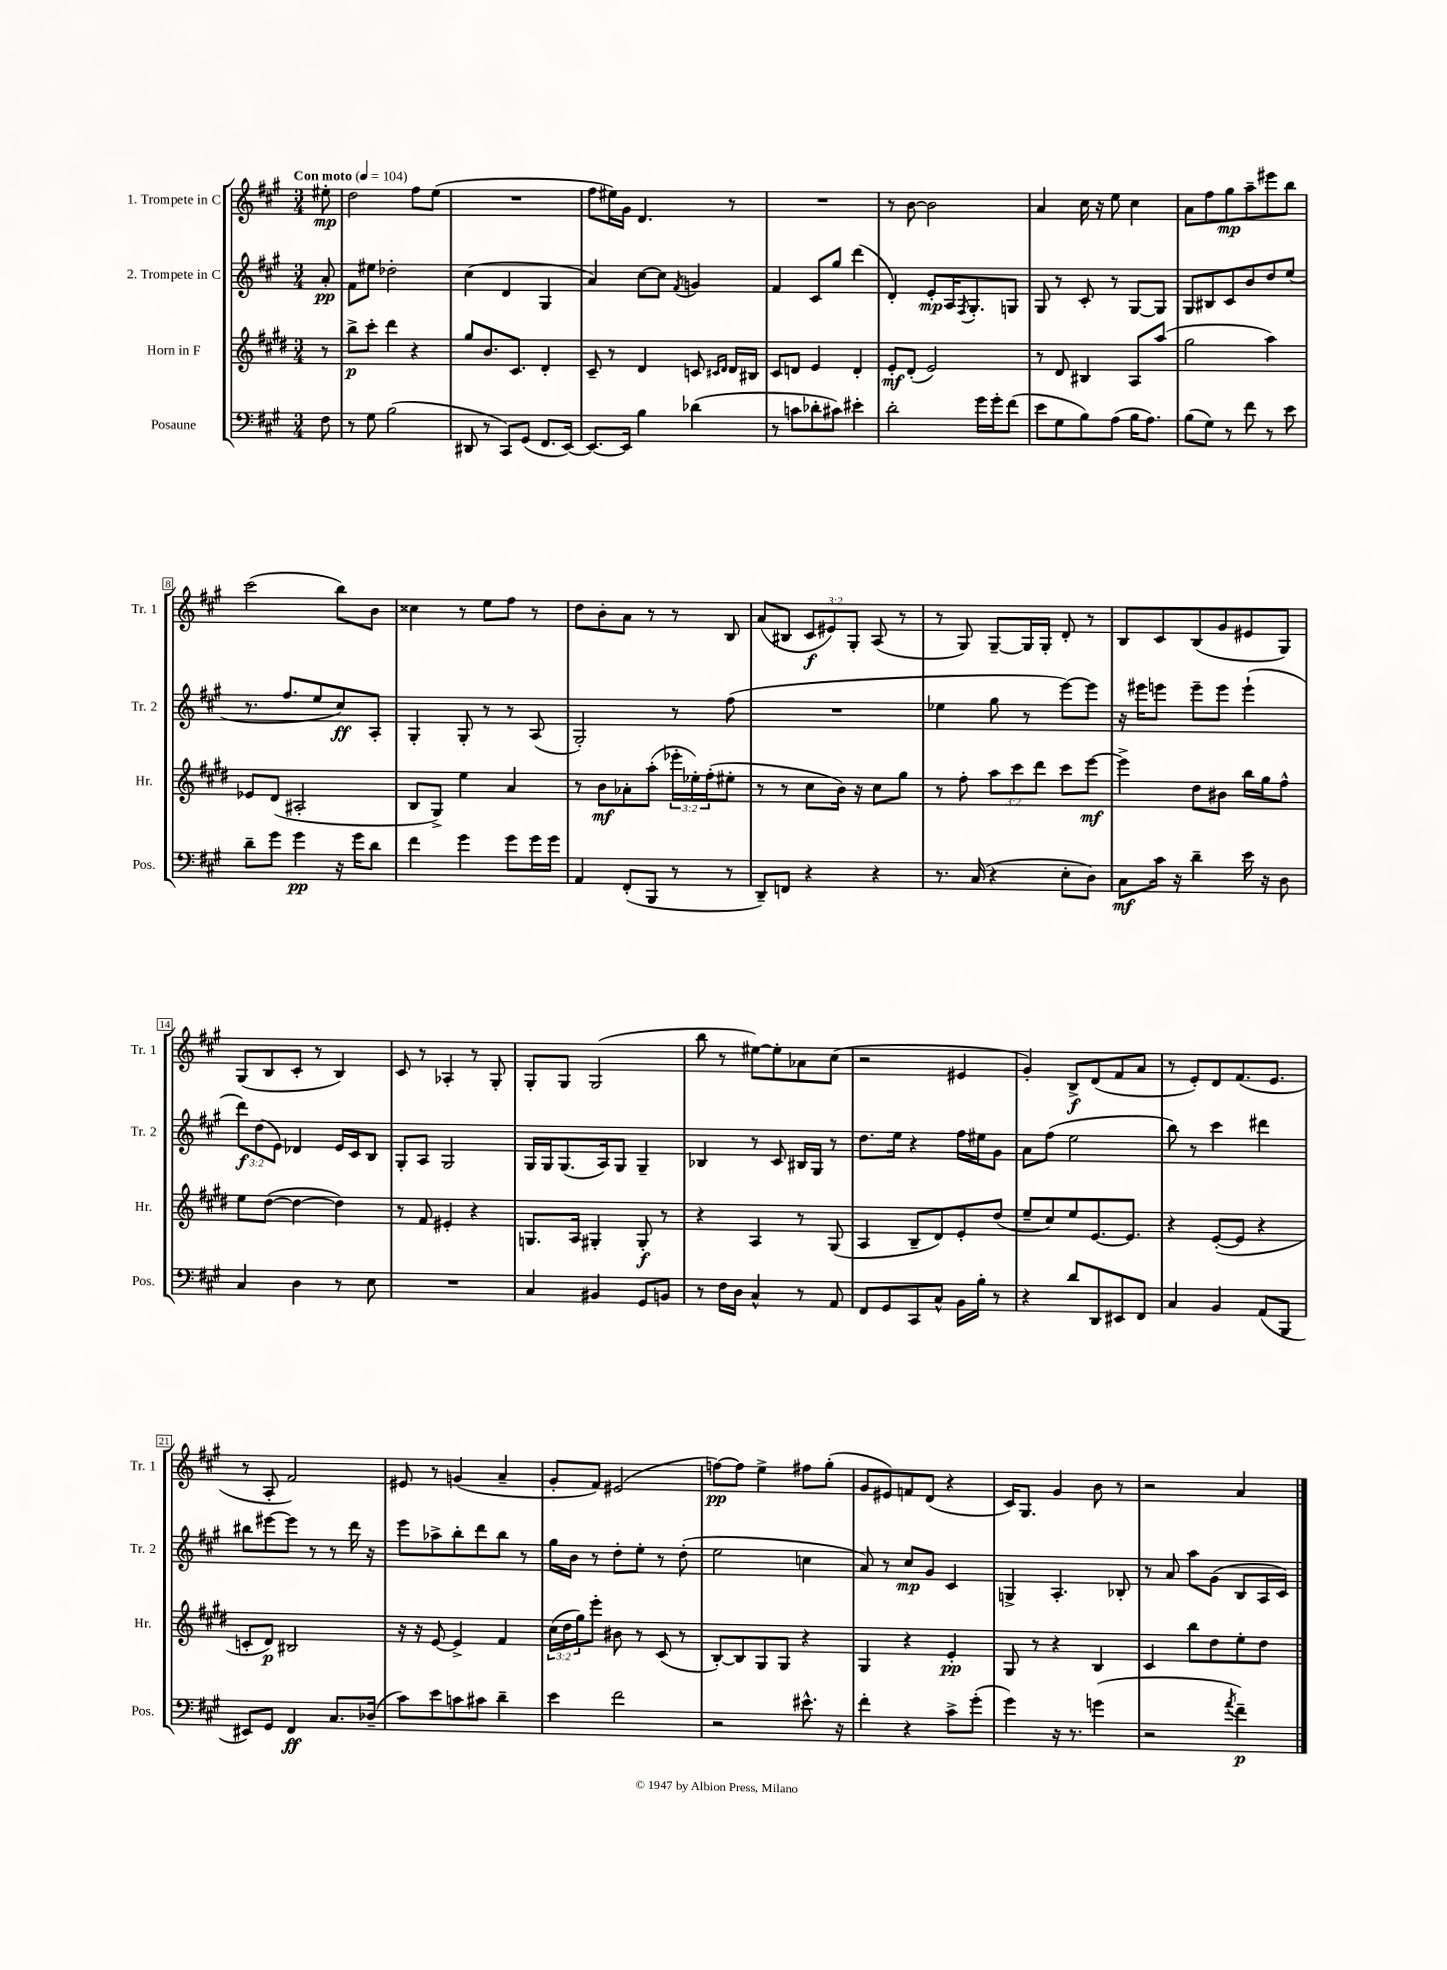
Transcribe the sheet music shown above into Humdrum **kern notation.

**kern	**dynam	**kern	**dynam	**kern	**dynam	**kern	**dynam
*part4	*part4	*part3	*part3	*part2	*part2	*part1	*part1
*staff4	*staff4	*staff3	*staff3	*staff2	*staff2	*staff1	*staff1
*I"Posaune	*	*I"Horn in F	*	*I"2. Trompete in C	*	*I"1. Trompete in C	*
*I'Pos.	*	*I'Hr.	*	*I'Tr. 2	*	*I'Tr. 1	*
*clefF4	*	*clefG2	*	*clefG2	*	*clefG2	*
*k[f#c#g#]	*	*k[f#c#g#d#]	*	*k[f#c#g#]	*	*k[f#c#g#]	*
*M3/4	*	*M3/4	*	*M3/4	*	*M3/4	*
*MM104	*	*MM104	*	*MM104	*	*MM104	*
=	=	=	=	=	=	=	=
!	!	!	!	!	!	!LO:TX:a:B:t=Con moto	!
8F#\	.	8r	.	8a'/	pp	8ee#X'\	mp
=1	=1	=1	=1	=1	=1	=1	=1
8r	.	8bb^\L	p	8f#\L	.	2dd\	.
8G#\	.	8ccc#'\J	.	8ee#X\J	.	.	.
(2B\	.	4ddd#\	.	2dd-X'\	.	.	.
.	.	4r	.	.	.	8ff#\L	.
.	.	.	.	.	.	(8ee\J	.
=2	=2	=2	=2	=2	=2	=2	=2
8DD#X/	.	8gg#/L	.	(4cc#\	.	2.r	.
8r	.	8.b/	.	.	.	.	.
8CC#/L)	.	.	.	4d/	.	.	.
.	.	8.c#/J	.	.	.	.	.
(8GG#/J	.	.	.	.	.	.	.
8.FF#/L	.	4d#'/	.	4G#/	.	.	.
[16EE/Jk)	.	.	.	.	.	.	.
=3	=3	=3	=3	=3	=3	=3	=3
8.EE/L_	.	8c#~/	.	4a/)	.	8ff#\L	.
.	.	8r	.	.	.	16ee#X\L)	.
16EE/Jk]	.	.	.	.	.	16g#\JJ	.
4B\	.	4d#/	.	[8cc#\L	.	4.d/	.
.	.	.	.	8cc#\J]	.	.	.
.	.	.	.	8qf#/	.	.	.
(4d-X\	.	8cn/	.	4gn/	.	.	.
.	.	16qqc#X/LL	.	.	.	.	.
.	.	16qqd#/JJ	.	.	.	.	.
.	.	16d#/LL	.	.	.	8r	.
.	.	16B#X/JJ	.	.	.	.	.
=4	=4	=4	=4	=4	=4	=4	=4
8r	.	8c#/L	.	4f#/	.	2.r	.
8cn\L	.	8dn/J	.	.	.	.	.
8d-X'\	.	4e/	.	8c#/L	.	.	.
8c#X\J)	.	.	.	8gg#/J	.	.	.
4e#X'\	.	4d'/	.	(4ddd\	.	.	.
=5	=5	=5	=5	=5	=5	=5	=5
2d'\	.	8e'/L	mf	4d'/)	.	8r	.
.	.	(8d#'/J	.	.	.	[8b\	.
.	.	2e/)	.	8e'/L	mp	2b\]	.
.	.	.	.	16A/K	.	.	.
.	.	.	.	8qF#/	.	.	.
.	.	.	.	8.G#'/	.	.	.
16g#\LL	.	.	.	.	.	.	.
16g#'\J	.	.	.	.	.	.	.
(8f#\J	.	.	.	8Gn/J	.	.	.
=6	=6	=6	=6	=6	=6	=6	=6
8e\L	.	8r	.	8G#/	.	4a/	.
8G#\	.	8d#/	.	8r	.	.	.
8B\)	.	4B#X/	.	8c#'/	.	16cc#\	.
.	.	.	.	.	.	16r	.
(8A\J	.	.	.	8r	.	8ee\	.
16B\KL	.	8A/L	.	[8G#/L	.	4cc#\	.
8.A\J)	.	.	.	.	.	.	.
.	.	(8aa/J	.	8G#/J]	.	.	.
=7	=7	=7	=7	=7	=7	=7	=7
(8B\L	.	2gg#\	.	8G#/L	.	8a\L	.
8G#\J)	.	.	.	8B#X/	.	8ff#\	.
8r	.	.	.	8c#/	.	8gg#\	mp
8f#\	.	.	.	8b/	.	8aa~\	.
8r	.	4aa\)	.	8dd/	.	8eee#X\	.
8e\	.	.	.	(8ee/J	.	8bb\J	.
!!LO:LB:g=z
=8	=8	=8	=8	=8	=8	=8	=8
8d~\L	.	8e-X/L	.	8.r	.	(2ccc#\	.
8g#\J	.	(8d#/J	.	.	.	.	.
.	.	.	.	8.ff#/L	.	.	.
4g#\	pp	2A#X'/	.	.	.	.	.
.	.	.	.	8ee/	.	.	.
16r	.	.	.	8cc#/)	ff	8bb\L)	.
16g#\KL	.	.	.	.	.	.	.
8d\J	.	.	.	8A'/J	.	8b\J	.
=9	=9	=9	=9	=9	=9	=9	=9
4f#\	.	8B/L	.	4G#'/	.	4cc##X\	.
.	.	8G#^/J)	.	.	.	.	.
4g#\	.	4ee\	.	8G#'/	.	8r	.
.	.	.	.	8r	.	8ee\L	.
8g#\L	.	4a/	.	8r	.	8ff#\J	.
16g#\L	.	.	.	(8A/	.	8r	.
16g#\JJ	.	.	.	.	.	.	.
=10	=10	=10	=10	=10	=10	=10	=10
4AA/	.	8r	.	2G#'/)	.	8dd\L	.
.	.	8b\L	mf	.	.	8b'\	.
(8FF#'/L	.	8a-X'\	.	.	.	8a\J	.
8BBB/J	.	(8aa'\J	.	.	.	8r	.
8r	.	24eee-X'\LL	.	8r	.	8r	.
.	.	24ee-X'\)	.	.	.	.	.
.	.	(24ff#'\J	.	.	.	.	.
8r	.	8ee#X'\J	.	(8ff#\	.	8B/	.
=11	=11	=11	=11	=11	=11	=11	=11
8DD~/L)	.	8r	.	2.r	.	(8a/L	.
8FFn/J	.	8r	.	.	.	8B#X/J	.
4r	.	8cc#\L	.	.	.	12c#/L	f
.	.	.	.	.	.	12e#X/)	.
.	.	16b\Jk)	.	.	.	.	.
.	.	.	.	.	.	12G#'/J	.
.	.	16r	.	.	.	.	.
4r	.	8cc#\L	.	.	.	(8A/	.
.	.	8gg#\J	.	.	.	8r	.
=12	=12	=12	=12	=12	=12	=12	=12
8.r	.	8r	.	4ee-X\	.	8r	.
.	.	8ff#'\	.	.	.	8G#/)	.
(16C#/	.	.	.	.	.	.	.
4r	.	12aa\L	.	8gg#\	.	[8G#~/L	.
.	.	12ccc#\	.	.	.	.	.
.	.	.	.	8r	.	16G#/L]	.
.	.	12ddd#\J	.	.	.	.	.
.	.	.	.	.	.	16G#'/JJ	.
8E'\L	.	8ccc#\L	.	[8eee\L)	.	8d'/	.
8D\J)	.	[8eee\J	mf	8eee\J]	.	8r	.
=13	=13	=13	=13	=13	=13	=13	=13
8C#\L	mf	4eee^\]	.	16r	.	8B/L	.
.	.	.	.	16eee#X\KL	.	.	.
16c#\Jk	.	.	.	8eeen\J	.	8c#/	.
16r	.	.	.	.	.	.	.
4d~\	.	8dd#\L	.	8eee~\L	.	(8B/	.
.	.	8b#X\J	.	8eee\J	.	8g#/	.
16e\	.	16bb\LL	.	(4eee`\	.	8e#X/	.
16r	.	16gg#\J	.	.	.	.	.
8D\	.	8ff#^^\J	.	.	.	8G#/J)	.
!!LO:LB:g=z
=14	=14	=14	=14	=14	=14	=14	=14
4C#/	.	8ee\L	.	12ddd\L)	f	(8G#/L	.
.	.	.	.	(12dd\	.	.	.
.	.	([8dd#\J	.	.	.	8B/	.
.	.	.	.	12e\J)	.	.	.
4D\	.	4dd#\_	.	4d-X/	.	8c#'/J	.
.	.	.	.	.	.	8r	.
8r	.	4dd#\])	.	16e/LL	.	4B/)	.
.	.	.	.	16c#/J	.	.	.
8E\	.	.	.	8B/J	.	.	.
=15	=15	=15	=15	=15	=15	=15	=15
2.r	.	8r	.	8G#'/L	.	8c#/	.
.	.	8f#/	.	8A/J	.	8r	.
.	.	4e#X'/	.	2G#/	.	4A-X'/	.
.	.	4r	.	.	.	8r	.
.	.	.	.	.	.	8G#'/	.
=16	=16	=16	=16	=16	=16	=16	=16
4C#/	.	8.Gn/L	.	16G#/LL	.	8G#'/L	.
.	.	.	.	16G#/J	.	.	.
.	.	.	.	(8.G#/	.	8G#/J	.
.	.	16A/Jk	.	.	.	.	.
4BB#X/	.	4G#X'/	.	.	.	(2G#/	.
.	.	.	.	16A/k)	.	.	.
.	.	.	.	8G#/J	.	.	.
8GG#/L	.	8G#'/	f	4G#~/	.	.	.
8BBn/J	.	8r	.	.	.	.	.
=17	=17	=17	=17	=17	=17	=17	=17
8r	.	4r	.	4B-X/	.	8bb\	.
16F#\LL	.	.	.	.	.	8r	.
16D\JJ	.	.	.	.	.	.	.
4C#^^/	.	4A/	.	8r	.	[8ee#X\L)	.
.	.	.	.	8c#/	.	8ee#'\]	.
8r	.	8r	.	16B#X/LL	.	8a-X\	.
.	.	.	.	16G#/JJ	.	.	.
8AA/	.	(8G#/	.	8r	.	(8cc#\J	.
=18	=18	=18	=18	=18	=18	=18	=18
8FF#/L	.	4A/	.	8.dd\L	.	2r	.
8GG#/	.	.	.	.	.	.	.
.	.	.	.	16ee\Jk	.	.	.
8CC#/	.	8B~/L	.	4r	.	.	.
8C#^^/J	.	8d#/)	.	.	.	.	.
16BB\LL	.	8e'/	.	16ff#\LL	.	4e#X/	.
16B'\JJ	.	.	.	16ee#X\J	.	.	.
8r	.	(8dd#/J	.	8g#\J	.	.	.
=19	=19	=19	=19	=19	=19	=19	=19
4r	.	8ee~/L	.	8a\L	.	4g#'/)	.
.	.	8cc#/)	.	(8ff#\J	.	.	.
8d/L	.	8ee/	.	2ee\	.	8B^/L	f
8DD/	.	[8.e/	.	.	.	(8d/	.
8EE#X/	.	.	.	.	.	8f#/	.
.	.	8.e/J]	.	.	.	.	.
8FF#/J	.	.	.	.	.	8a/J	.
=20	=20	=20	=20	=20	=20	=20	=20
4C#/	.	4r	.	8bb\)	.	8r	.
.	.	.	.	8r	.	8e'/L)	.
4BB/	.	([8e'/L	.	4ccc#\	.	8d/	.
.	.	8e/J]	.	.	.	(8.f#/	.
(8AA/L	.	4r	.	4ddd#X\	.	.	.
.	.	.	.	.	.	8.e/J	.
8BBB/J	.	.	.	.	.	.	.
!!LO:LB:g=z
=21	=21	=21	=21	=21	=21	=21	=21
8EE#X/L)	.	8cn'/L	.	8bb#X\L	.	8r	.
8GG#/J	.	8d#/J)	p	[8eee#X\	.	8A'/	.
4FF#/	ff	2B#X/	.	8eee#\J]	.	2f#/)	.
.	.	.	.	8r	.	.	.
8.C#/L	.	.	.	8r	.	.	.
.	.	.	.	16ddd\	.	.	.
(16D-X~/Jk	.	.	.	16r	.	.	.
=22	=22	=22	=22	=22	=22	=22	=22
8c#\L)	.	16r	.	8eee\L	.	8e#X/	.
.	.	16r	.	.	.	.	.
8e\	.	[8e/	.	8aa-X^\	.	8r	.
8cn\	.	4e^/]	.	8bb'\	.	(4gn/	.
8c#X\J	.	.	.	8ddd\	.	.	.
4d~\	.	4f#/	.	8bb\J	.	4a~/	.
.	.	.	.	8r	.	.	.
=23	=23	=23	=23	=23	=23	=23	=23
4e\	.	(24cc#\LL	.	16gg#\LL	.	8g#'/L	.
.	.	24dd#\	.	.	.	.	.
.	.	.	.	16b\JJ	.	.	.
.	.	24gg#\J)	.	.	.	.	.
.	.	8eee'\J	.	8r	.	8f#/J)	.
2f#\	.	8b#X\	.	8dd'\L	.	(2e#X/	.
.	.	8r	.	8ee'\J	.	.	.
.	.	(8c#/	.	8r	.	.	.
.	.	8r	.	(8dd'\	.	.	.
=24	=24	=24	=24	=24	=24	=24	=24
2r	.	[8B'/L)	.	2ee\	.	[8ffn\L)	pp
.	.	8B/]	.	.	.	8ff\J]	.
.	.	8G#/	.	.	.	4ee^\	.
.	.	8G#/J	.	.	.	.	.
8.e#X^^\	.	4r	.	4ccn\	.	8ff#X\L	.
.	.	.	.	.	.	(8gg#'\J	.
16r	.	.	.	.	.	.	.
=25	=25	=25	=25	=25	=25	=25	=25
4f#'\	.	4G#/	.	8a/)	.	8g#/L	.
.	.	.	.	8r	.	8e#X/)	.
4r	.	4r	.	8cc#/L	mp	8fn/	.
.	.	.	.	8g#/J	.	(8d/J	.
8c#^\L	.	4e'/	pp	4c#/	.	4r	.
(8g#'\J	.	.	.	.	.	.	.
=26	=26	=26	=26	=26	=26	=26	=26
4g#\)	.	8G#/	.	4Gn^/	.	16c#/KL)	.
.	.	.	.	.	.	8.G#/J	.
.	.	8r	.	.	.	.	.
16r	.	4r	.	4.A'/	.	4g#/	.
8.r	.	.	.	.	.	.	.
(4gn\	.	4B/	.	.	.	8b\	.
.	.	.	.	8B-X'/	.	8r	.
=27	=27	=27	=27	=27	=27	=27	=27
2r	.	4c#/	.	8r	.	2r	.
.	.	.	.	8a/	.	.	.
.	.	8bb\L	.	8aa\L	.	.	.
.	.	8dd#\	.	(8g#\J	.	.	.
8qa/	.	.	.	.	.	.	.
4f#~\)	p	8ee'\	.	8B/L	.	4a/	.
.	.	8dd#\J	.	16A/L	.	.	.
.	.	.	.	16c#/JJ)	.	.	.
==	==	==	==	==	==	==	==
*-	*-	*-	*-	*-	*-	*-	*-
